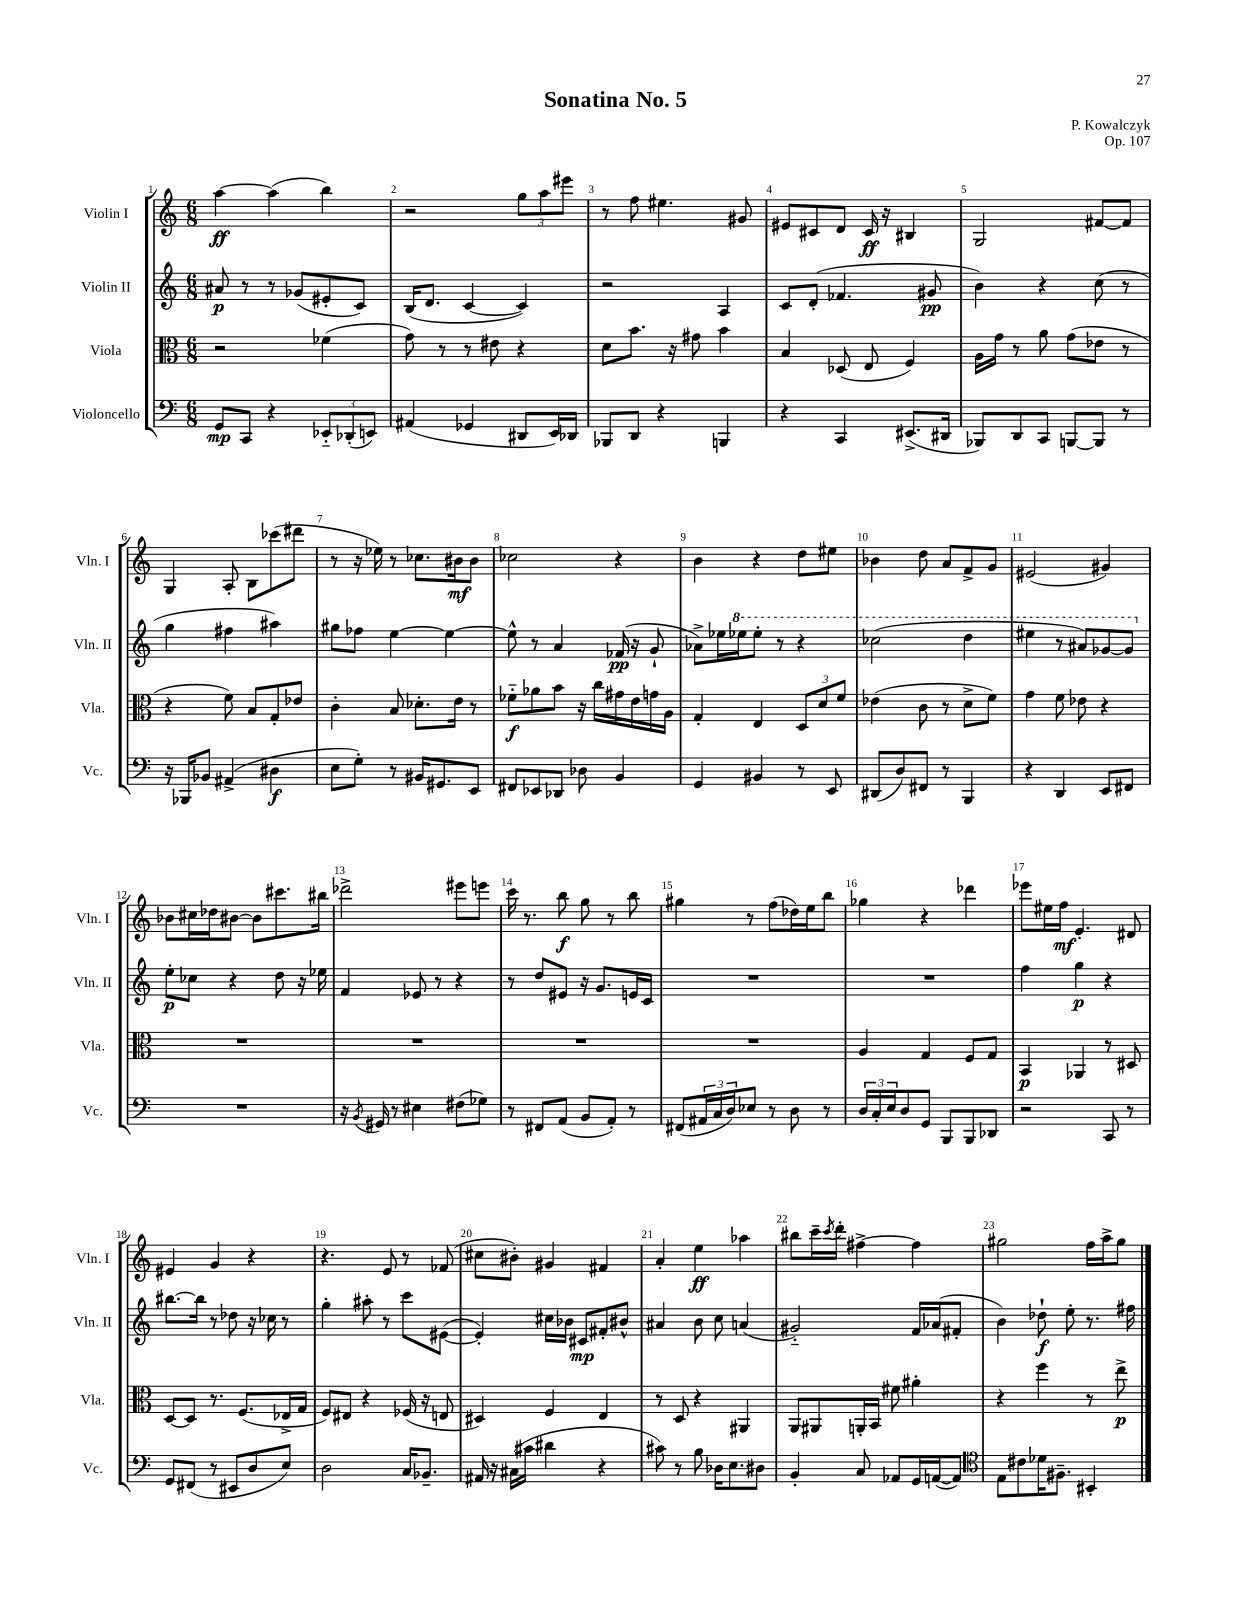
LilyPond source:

\header { title = "Sonatina No. 5" composer = "P. Kowalczyk" opus = "Op. 107" }
<<
\new StaffGroup <<
\new Staff = "s0" \with { instrumentName = "Violin I" shortInstrumentName = "Vln. I" } {
    \clef treble \key c \major \numericTimeSignature \time 6/8
    a''4~\ff a''4( b''4) |
    r2 \tuplet 3/2 { g''8 a''8 eis'''8 } |
    r8 f''8 eis''4. gis'8 |
    eis'8 cis'8 d'8 cis'16\ff r16 bis4 |
    g2 fis'8~ fis'8 |
    g4 a8-. b8 ces'''8( dis'''8 |
    r8 r16 ees''16) r8 ces''8. bis'16\mf bis'8 |
    ces''2 r4 |
    b'4 r4 d''8 eis''8 |
    bes'4 d''8 a'8 f'8-> g'8 |
    eis'2( gis'4) |
    bes'8 cis''16 des''16 bis'8~ bis'8 cis'''8. bis''16 |
    des'''2-> eis'''8 e'''8 |
    c'''16 r8. b''8\f g''8 r8 b''8 |
    gis''4 r8 f''8( des''16) e''16 b''8 |
    ges''4 r4 des'''4 |
    ees'''8 eis''16 f''16\mf e'4.-. dis'8 |
    eis'4 g'4 r4 |
    r4. e'8 r8 fes'8( |
    cis''8 bis'8-.) gis'4 fis'4 |
    a'4-. e''4\ff aes''4 |
    bis''8 c'''16-- \acciaccatura { c'''8 } d'''16-. fis''4~-> fis''4 |
    gis''2 f''16 a''16-> gis''8 \bar "|." |
}
\new Staff = "s1" \with { instrumentName = "Violin II" shortInstrumentName = "Vln. II" } {
    \clef treble \key c \major \numericTimeSignature \time 6/8
    ais'8\p r8 r8 ges'8( eis'8-. c'8) |
    b16( d'8. c'4~ c'4) |
    r2 a4 |
    c'8 d'8-.( fes'4. gis'8\pp |
    b'4) r4 c''8( r8 |
    g''4 fis''4 ais''4) |
    gis''8 fes''8 e''4~ e''4~ |
    e''8-^ r8 a'4 fes'16\pp( r16 g'8-! |
    aes'8->) ees''16 \ottava #1 ees'''16 ees'''8-. r8 r4 |
    ces'''2( d'''4 |
    eis'''4 r8 ais''8) ges''8~ ges''8 \ottava #0 |
    e''8-.\p ces''8 r4 d''8 r16 ees''16 |
    f'4 ees'8 r8 r4 |
    r8 d''8 eis'8 r16 g'8. e'16 c'16 |
    R2. |
    R2. |
    f''4 g''4\p r4 |
    bis''8.~ bis''16 r8 des''8 r16 ces''16 r8 |
    g''4-. ais''8-. r8 c'''8 eis'8~( |
    eis'4-.) cis''16 bes'16 cis'8\mp fis'8-. bis'8-^ |
    ais'4 b'8 c''8 a'4( |
    gis'2-_) f'16 aes'16( fis'8-. |
    b'4) des''8-!\f e''8-. r8. fis''16 \bar "|." |
}
\new Staff = "s2" \with { instrumentName = "Viola" shortInstrumentName = "Vla." } {
    \clef alto \key c \major \numericTimeSignature \time 6/8
    r2 fes'4( |
    g'8) r8 r8 eis'8 r4 |
    d'8 b'8. r16 gis'8 b'4 |
    b4 des8( e8 f4) |
    a16 g'16 r8 a'8 g'8( ees'8 r8 |
    r4 f'8) b8 g8-. ees'8 |
    c'4-. b8 des'8.-. e'16 r8 |
    fes'8-_\f aes'8 b'8 r16 c''16 gis'16 e'16 g'16 a16 |
    g4-. e4 \tuplet 3/2 { d8 d'8 f'8 } |
    ees'4( c'8 r8 d'8-> f'8) |
    g'4 f'8 ees'8 r4 |
    R2. |
    R2. |
    R2. |
    R2. |
    a4 g4 f8 g8 |
    b,4\p aes,4 r8 dis8 |
    d8~ d8 r8. f8.( ees16-> g16 |
    f8) eis8 r4 fes16( r16 e8 |
    dis4) f4 e4 |
    r8 d8 r4 ais,4 |
    a,8 ais,8 a,16-. b,16 fis'8 ais'4-. |
    r4 f''4 r8 e''8->\p \bar "|." |
}
\new Staff = "s3" \with { instrumentName = "Violoncello" shortInstrumentName = "Vc." } {
    \clef bass \key c \major \numericTimeSignature \time 6/8
    g,8\mp c,8 r4 \tuplet 3/2 { ees,8-_ des,8-.( e,8) } |
    ais,4( ges,4 dis,8 e,16) des,16 |
    bes,,8 d,8 r4 b,,4 |
    r4 c,4 eis,8.->( dis,16 |
    bes,,8) d,8 c,8 b,,8~ b,,8 r8 |
    r16 bes,,16 bes,8 ais,4->( dis4\f |
    e8 g8-.) r8 bis,16 gis,8. e,8 |
    fis,8 ees,8 des,8 des8 b,4 |
    g,4 bis,4 r8 e,8 |
    dis,8( d8) fis,8 r8 b,,4 |
    r4 d,4 e,8 fis,8 |
    R2. |
    r16 \acciaccatura { b,8 } gis,16 r8 eis4 fis8( ges8) |
    r8 fis,8 a,8( b,8 a,8-.) r8 |
    fis,8( \tuplet 3/2 { ais,16 c16 d16) } ees8 r8 d8 r8 |
    \tuplet 3/2 { d16 c16-. e16 } d8 g,8 b,,8 b,,8 des,8 |
    r2 c,8 r8 |
    g,8 fis,8( r8 eis,8 d8 e8) |
    d2 c16 bes,8.-- |
    ais,16 r16 cis16( cis'16 dis'4 r4 |
    cis'8) r8 b8 des16 e8. dis8 |
    b,4-. c8 aes,8 g,16 a,16~( a,8) |
    \clef tenor e8 cis'8 des'16 fis8.-- bis,4-. \bar "|." |
}
>>
>>
\layout { \context { \Score \override BarNumber.break-visibility = ##(#f #t #t) barNumberVisibility = #all-bar-numbers-visible } }
